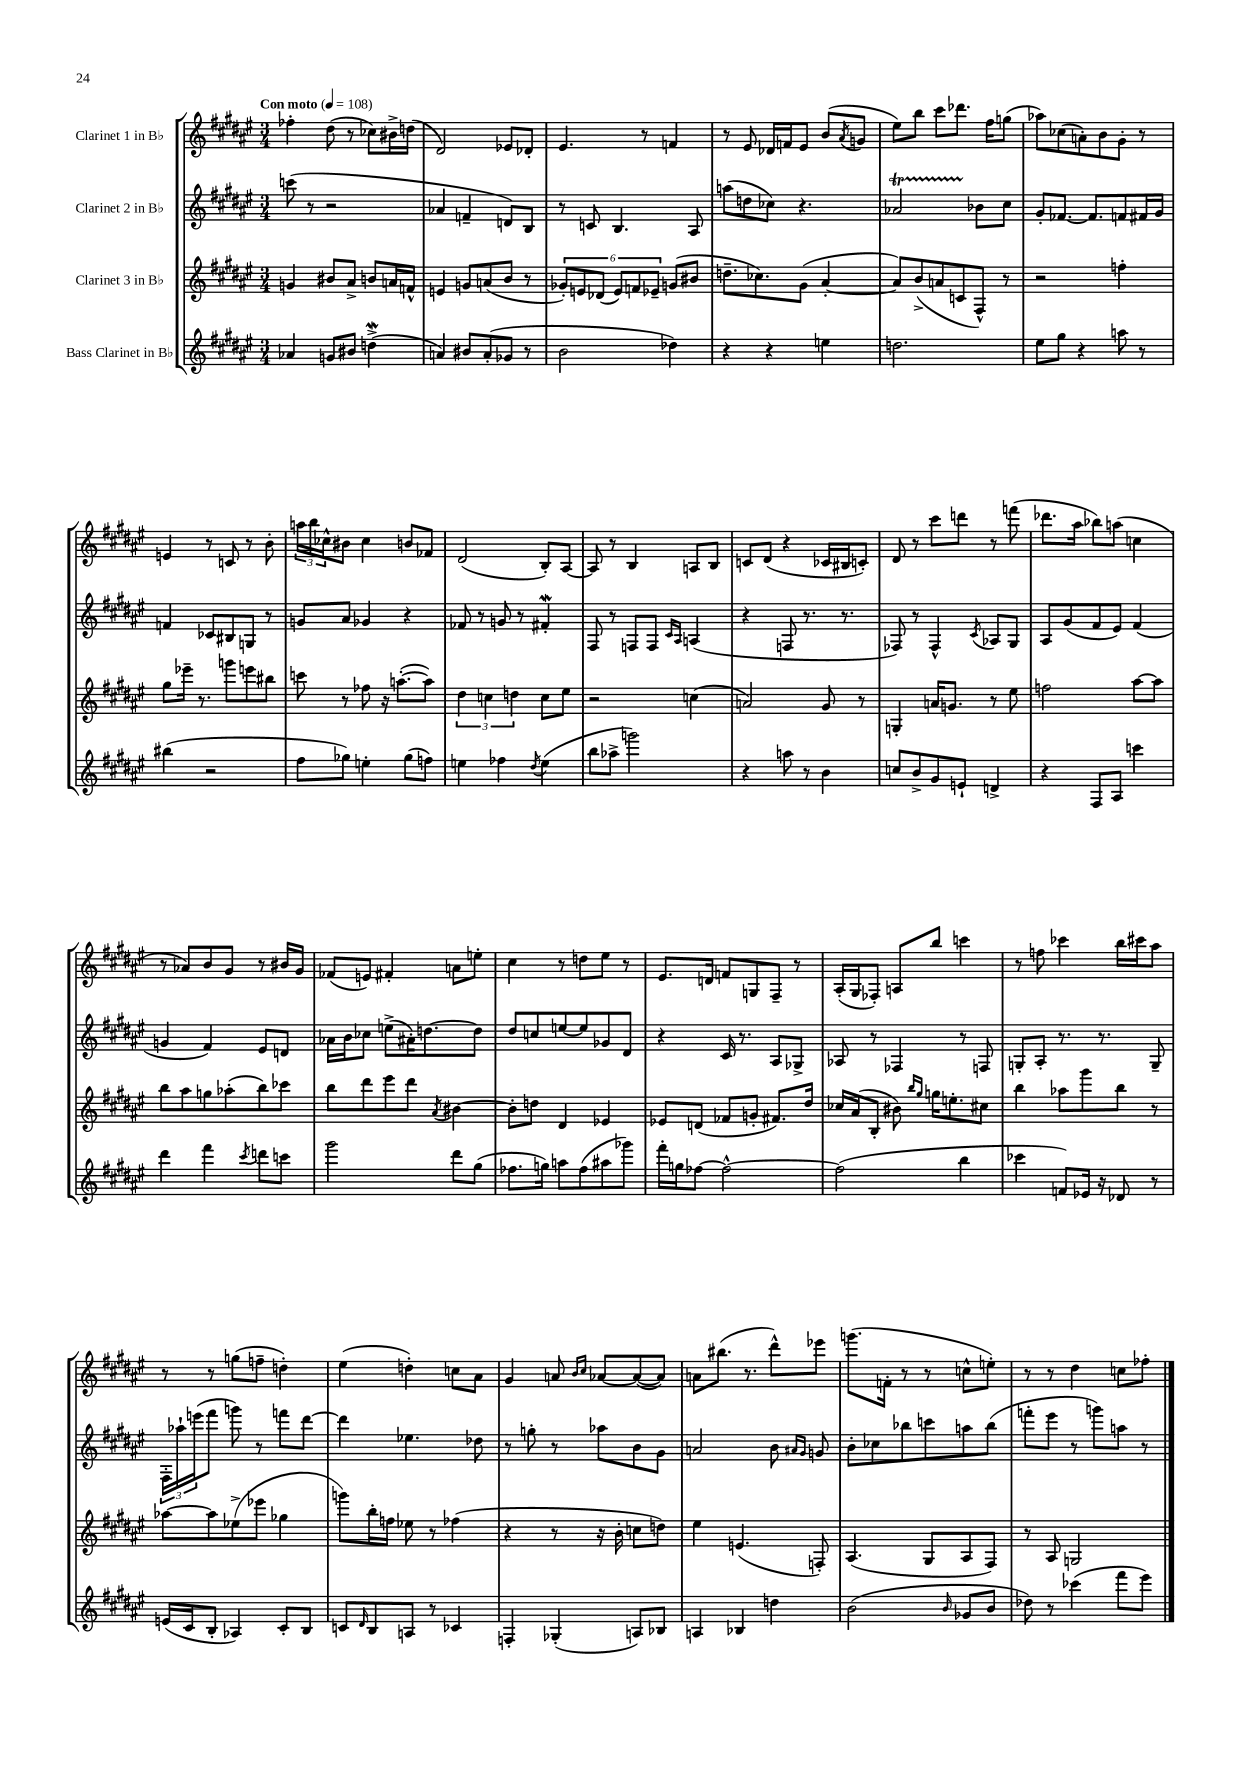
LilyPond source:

<<
\new StaffGroup <<
\new Staff = "s0" \with { instrumentName = "Clarinet 1 in Bb" } {
    \clef treble \key fis \major \numericTimeSignature \time 3/4 \tempo "Con moto" 4 = 108
    fes''4-. dis''8( r8 ces''8) bis'16-> d''16( |
    dis'2) ees'8 des'8-. |
    eis'4. r8 f'4 |
    r8 eis'8 des'16 f'16 eis'8 b'8( \acciaccatura { ais'8 } g'8 |
    eis''8) b''8 cis'''8 des'''8. fis''16 g''8( |
    aes''8) ces''8( a'8-.) b'8 gis'8-. r8 |
    e'4 r8 c'8 r8 b'8-. |
    \tuplet 3/2 { a''16 b''16 ces''16-^ } bis'8 ces''4 b'8 fes'8 |
    dis'2( b8-.) ais8~ |
    ais8 r8 b4 a8 b8 |
    c'8 dis'8( r4 ces'16 bis16 c'8-.) |
    dis'8 r8 cis'''8 d'''8 r8 f'''8( |
    des'''8. ais''16 bes''8) a''8( c''4 |
    r8 aes'8) b'8 gis'8 r8 bis'16 gis'16 |
    fes'8( e'8) fis'4-. a'8 e''8-. |
    cis''4 r8 d''8 eis''8 r8 |
    eis'8. d'16 f'8 g8 fis8-- r8 |
    ais16-.( gis16 fes8-.) a8 b''8 c'''4 |
    r8 f''8 ces'''4 b''16 cis'''16 ais''8 |
    r8 r8 g''8( f''8-- d''4-.) |
    eis''4( d''4-.) c''8 ais'8 |
    gis'4 a'8 \grace { b'16 cis''16 } aes'8~ aes'8~( aes'8) |
    a'8 bis''8.( r8. dis'''8-^) ees'''8 |
    g'''8.( f'16-. r8 r8 c''8-^ e''8-.) |
    r8 r8 dis''4 c''8 fes''8-. \bar "|." |
}
\new Staff = "s1" \with { instrumentName = "Clarinet 2 in Bb" } {
    \clef treble \key fis \major \numericTimeSignature \time 3/4
    c'''8( r8 r2 |
    aes'4 f'4-- d'8) b8 |
    r8 c'8 b4. ais8 |
    a''8( d''8 ces''8) r4. |
    aes'2\startTrillSpan bes'8\stopTrillSpan cis''8 |
    gis'8-. fes'8.~ fes'8. f'8 fis'16 gis'16 |
    f'4 ces'8 bis8 g8 r8 |
    g'8 ais'8 ges'4 r4 |
    fes'8 r8 g'8 r8 fis'4-.\mordent |
    fis8 r8 f8 f8 \grace { cis'16 ais16 } a4( |
    r4 f8 r8. r8. |
    fes8) r8 fes4-^ \acciaccatura { cis'8 } aes8 gis8 |
    ais8 gis'8( fis'8 eis'8) fis'4( |
    g'4 fis'4) eis'8 d'8 |
    aes'16 b'16 ces''8 e''8->( ais'16-.) d''8.~ d''8 |
    dis''8 c''8 e''8~ e''8 ges'8 dis'8 |
    r4 cis'16 r8. ais8 ges8-> |
    aes8 r8 fes4 r8 f8 |
    g8-. ais8-. r8. r8. g8-- |
    \tuplet 3/2 { fis16-. aes''16-! e'''16( } fis'''8 g'''8) r8 f'''8 dis'''8~ |
    dis'''4 ees''4. des''8 |
    r8 g''8-. r8 aes''8 b'8 gis'8 |
    a'2 b'8 \grace { ais'16 gis'16 } g'8 |
    b'8-. ces''8 bes''8 c'''8 a''8 bes''8( |
    f'''8-. eis'''8 r8 g'''8) a''8 r8 \bar "|." |
}
\new Staff = "s2" \with { instrumentName = "Clarinet 3 in Bb" } {
    \clef treble \key fis \major \numericTimeSignature \time 3/4
    g'4 bis'8 ais'8-> b'8 a'16 f'16-^ |
    e'4 g'8 a'8( b'8 r8 |
    \tuplet 6/4 { ges'8-.) e'8 des'8( e'8) f'8 ees'8-- } g'8( bis'8 |
    d''8.-- ces''8.) gis'8( ais'4~-. |
    ais'8) b'8->( a'8 c'8 fis8-^) r8 |
    r2 f''4-. |
    gis''8 ees'''16-- r8. g'''8 e'''8 bis''8 |
    c'''8 r8 fes''8 r16 a''8.~-.( a''8) |
    \tuplet 3/2 { dis''4 c''4 d''4 } c''8 eis''8 |
    r2 c''4( |
    a'2) gis'8 r8 |
    g4-. a'16 g'8. r8 eis''8 |
    f''2 ais''8~ ais''8 |
    b''8 ais''8 g''8 aes''8-.( b''8) ces'''8 |
    b''8 dis'''8 eis'''8 dis'''8 \acciaccatura { ais'8 } bis'4~ |
    bis'8-. d''8 dis'4 ees'4 |
    ees'8 d'8( fes'8 g'8-. fis'8.) dis''16 |
    ces''16 ais'16( b8-. bis'8) \grace { b''16 gis''16 } g''16 e''8.-. cis''8 |
    b''4 aes''8 gis'''8 b''8 r8 |
    aes''8~ aes''8 ees''8->( ees'''8 ges''4 |
    g'''8) b''16-. f''16 ees''8 r8 fes''4( |
    r4 r8 r16 b'16-. c''8 d''8) |
    eis''4 e'4.( f8-.) |
    ais4.( gis8 ais8 fis8) |
    r8 ais8 g2 \bar "|." |
}
\new Staff = "s3" \with { instrumentName = "Bass Clarinet in Bb" } {
    \clef treble \key fis \major \numericTimeSignature \time 3/4
    aes'4 g'8 bis'8 d''4->\mordent( |
    a'4) bis'8 a'8-.( ges'8 r8 |
    b'2 des''4) |
    r4 r4 e''4 |
    d''2. |
    eis''8 gis''8 r4 a''8 r8 |
    bis''4( r2 |
    fis''8 ges''8) e''4-. ges''8( f''8) |
    e''4 fes''4 \acciaccatura { dis''8 } e''4( |
    b''8 aes''8-> g'''2) |
    r4 a''8 r8 b'4 |
    c''8 b'8-> gis'8 e'8-! d'4-> |
    r4 fis8 ais8 c'''4 |
    dis'''4 fis'''4 \acciaccatura { cis'''8 } d'''8 c'''8 |
    gis'''2 dis'''8 gis''8( |
    fes''8. g''16) a''8 fes''8( ais''8 ges'''8) |
    fis'''16-. g''16 fes''8~ fes''2~-^ |
    fes''2( b''4 |
    ces'''4 f'8) ees'16 r16 des'8 r8 |
    e'16( cis'16 b8-. aes4) cis'8-. b8 |
    c'8 \grace { dis'16 } b8 a8 r8 ces'4 |
    f4-. ges4-.( a8) bes8 |
    a4 bes4 d''4 |
    b'2( \grace { b'16 } ges'8 b'8 |
    des''8) r8 ces'''4( fis'''8 eis'''8) \bar "|." |
}
>>
>>
\layout { \context { \Score \remove "Bar_number_engraver" } }
